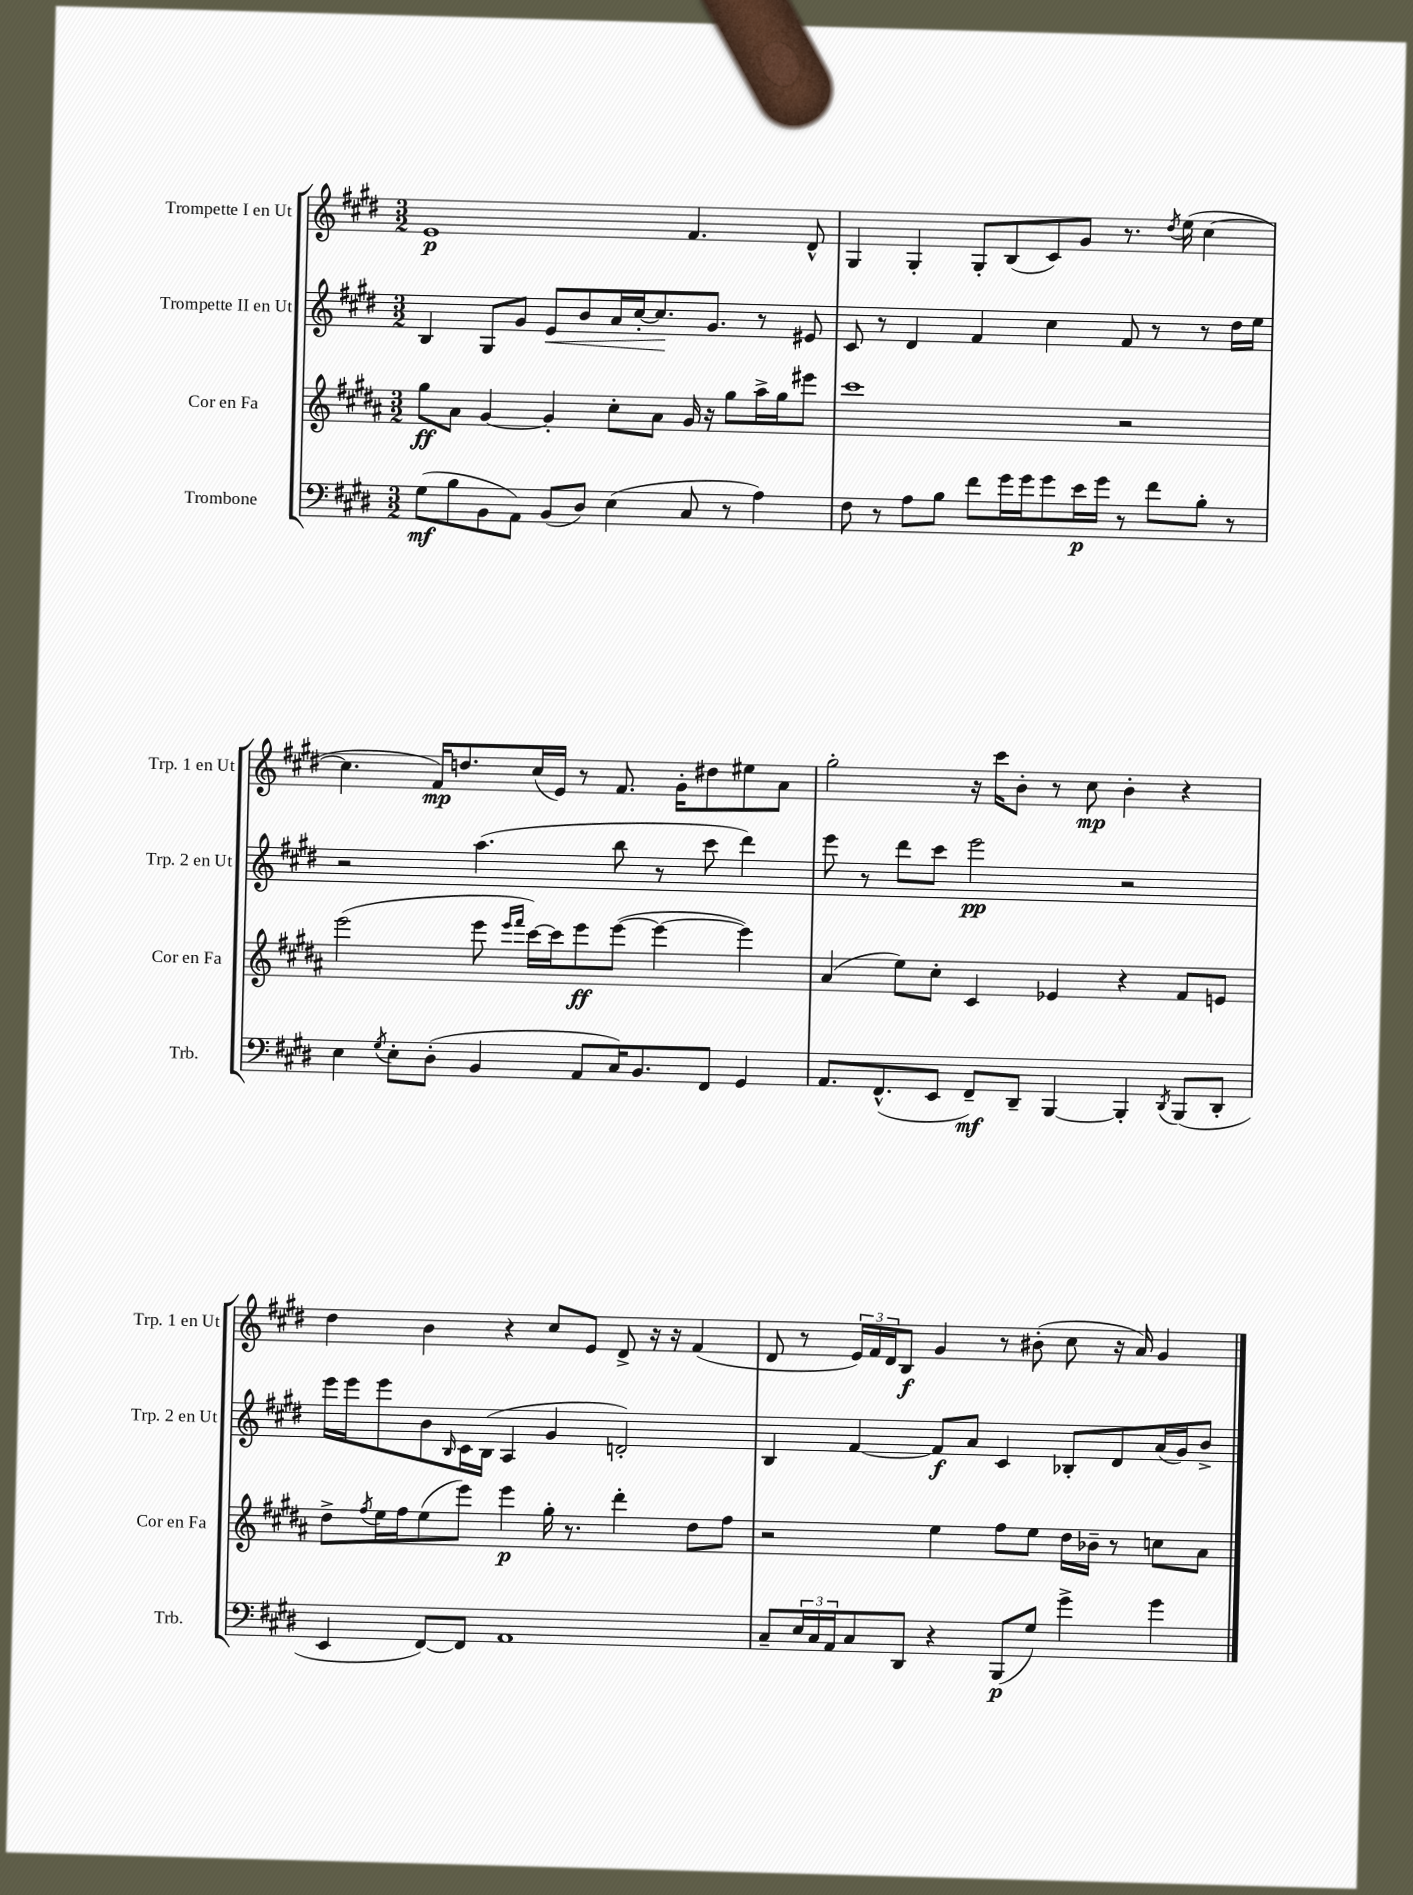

**kern	**kern	**kern	**kern
*staff4	*staff3	*staff2	*staff1
*clefF4	*clefG2	*clefG2	*clefG2
*k[f#c#g#d#]	*k[f#c#g#d#a#]	*k[f#c#g#d#]	*k[f#c#g#d#]
*M3/2	*M3/2	*M3/2	*M3/2
(8G#	8gg#	4B	1e
8B	8a#	.	.
8BB	[4g#	8G#	.
8AA)	.	8g#	.
(8BB	4g#']	8e	.
8D#)	.	8b	.
(4E	8cc#'	16a	.
.	.	[16cc#'	.
.	8a#	8.cc#]	.
8C#	16g#	.	4.f#
.	16r	8.g#	.
8r	8gg#	.	.
4A)	16aa#^	8r	.
.	16gg#	.	.
.	8eee#	8e#	8d#^^
=	=	=	=
8F#	1ccc#	8c#	4G#
8r	.	8r	.
8A	.	4d#	4G#'
8B	.	.	.
8f#	.	4f#	8G#'
16g#	.	.	(8B
16g#	.	.	.
8g#	.	4cc#	8c#)
16e	.	.	8g#
16g#	.	.	.
8r	2r	8f#	8.r
8f#	.	8r	.
.	.	.	8qdd#
.	.	.	(16ee
8B'	.	8r	[4cc#
8r	.	16dd#	.
.	.	16ee	.
=	=	=	=
4E	(2eee	2r	4.cc#]
8qG#	.	.	.
8E'	.	.	.
(8D#'	.	.	16f#)
.	.	.	8.dd
4BB	8eee	(4.aa	.
.	16qqeee	.	.
.	16qqfff#	.	.
.	[16ccc#)	.	(16cc#
.	16ccc#]	.	16e)
8AA	8eee	.	8r
16C#)	([8eee	8bb	8.f#
8.BB	.	.	.
.	4eee_	8r	.
.	.	.	16g#'
8FF#	.	8ccc#	8dd#
4GG#	4eee])	4ddd#)	8ee#
.	.	.	8a
=	=	=	=
8.AA	(4a#	8eee	2gg#'
.	.	8r	.
(8.FF#^^	.	.	.
.	8ee)	8ddd#	.
8EE	8cc#'	8ccc#	.
8FF#~)	4c#	2eee	16r
.	.	.	16ccc#
8DD#~	.	.	8b'
[4BBB	4e-	.	8r
.	.	.	8cc#
4BBB']	4r	2r	4b'
8qDD#	.	.	.
(8BBB	8f#	.	4r
8DD#'	8e	.	.
=	=	=	=
4EE	8dd#^	16eee	4dd#
.	.	16eee	.
.	8qff#	.	.
.	16ee	8eee	.
.	16ff#	.	.
[8FF#)	(8ee	8b	4b
.	.	16qqB	.
8FF#]	8eee)	16c#	.
.	.	(16B	.
1AA	4eee	4A	4r
.	16gg#'	4g#	8cc#
.	8.r	.	.
.	.	.	8e
.	4ddd#'	2d')	8d#^
.	.	.	16r
.	.	.	16r
.	8dd#	.	(4f#
.	8ff#	.	.
=	=	=	=
8C#~	2r	4B	8d#
24E	.	.	8r
24C#	.	.	.
24AA	.	.	.
8C#	.	[4f#	24e)
.	.	.	24f#
.	.	.	24d#
8DD#	.	.	8B
4r	4ee	8f#]	4g#
.	.	8a	.
(8BBB	8ff#	4c#	8r
8G#)	8ee	.	(8b#'
4g#^	16dd#	8B-'	8cc#
.	16b-~	.	.
.	8r	8d#	16r
.	.	.	16a)
4g#	8cc	(16a	4g#
.	.	16g#)	.
.	8a#	8b^	.
==	==	==	==
*-	*-	*-	*-
